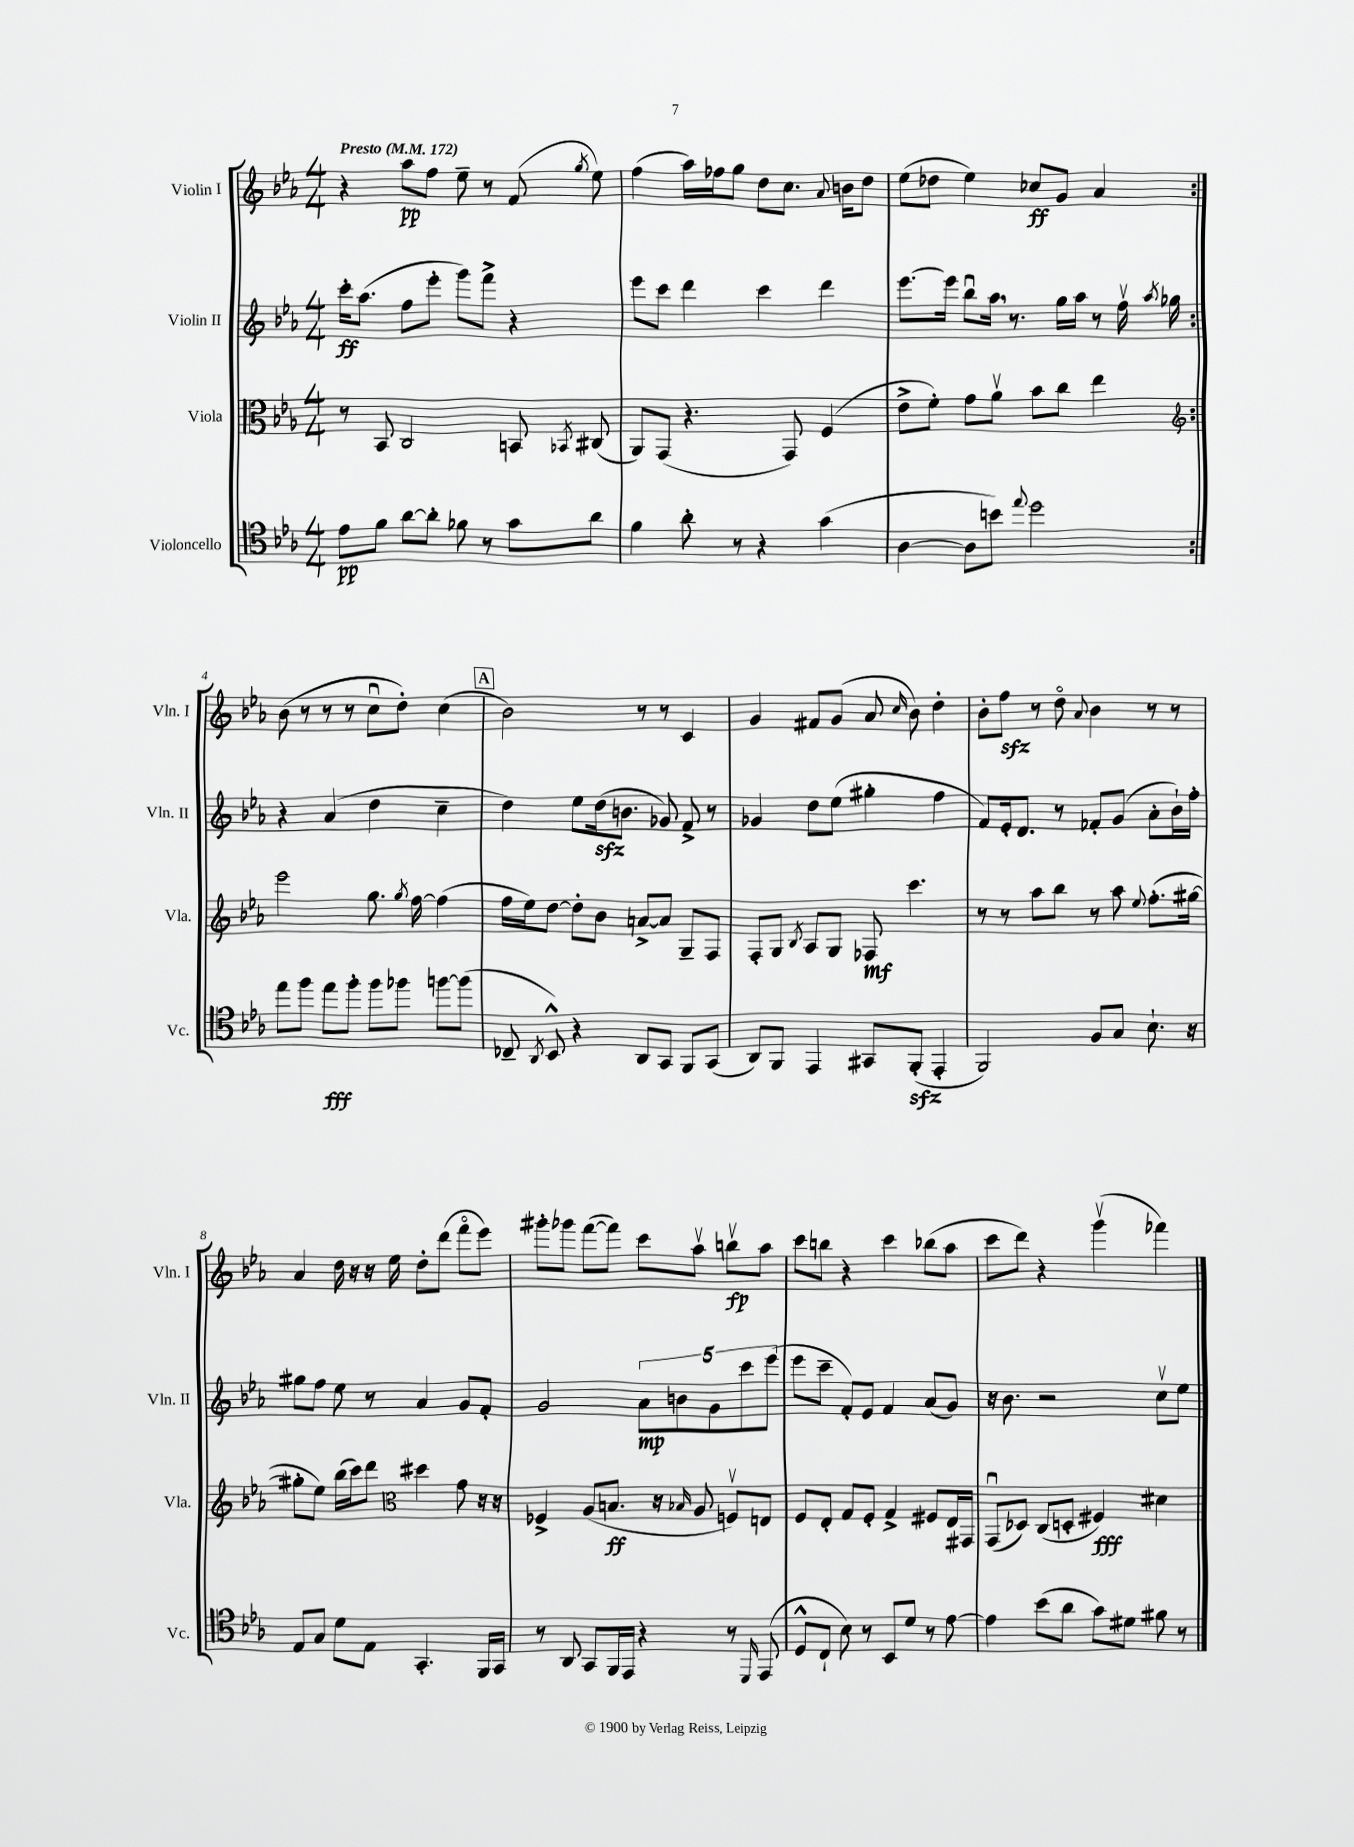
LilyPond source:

<<
\new StaffGroup <<
\new Staff = "s0" \with { instrumentName = "Violin I" shortInstrumentName = "Vln. I" } {
    \clef treble \key ees \major \numericTimeSignature \time 4/4 \tempo "Presto" 4 = 172
    \autoBeamOff \repeat volta 2 { r4 aes''8[\pp f''8] ees''8-- r8 f'8( \acciaccatura { g''8 } ees''8) |
    f''4( aes''16[) fes''16 g''8] d''8[ c''8.] \appoggiatura { aes'8 } b'16[ d''8] |
    ees''8[( des''8] ees''4) ces''8[\ff g'8] aes'4 | }
    bes'8( r8 r8 r8 c''8[\downbow d''8]-.) c''4( |
    \mark \markup { \box "A" } bes'2) r8 r8 c'4 |
    g'4 fis'8[ g'8]( aes'8 \grace { c''16 } bes'8) d''4-. |
    bes'8[-. f''8]\sfz r8 d''8\flageolet \appoggiatura { aes'8 } bes'4 r8 r8 |
    aes'4 d''16 r16 r16 ees''16 d''8[-. d'''8]( f'''8[\flageolet ees'''8]) |
    gis'''8[-. ges'''8] f'''8[~( f'''8]) c'''8[ aes''8]\upbow b''8[\upbow\fp aes''8] |
    c'''8[ b''8] r4 c'''4 bes''8[( aes''8] |
    c'''8[ d'''8]) r4 g'''4\upbow( fes'''4) \bar "|." |
}
\new Staff = "s1" \with { instrumentName = "Violin II" shortInstrumentName = "Vln. II" } {
    \clef treble \key ees \major \numericTimeSignature \time 4/4
    \autoBeamOff \repeat volta 2 { c'''16[-.\ff aes''8.]( f''8[ ees'''8]-. g'''8[) f'''8]-> r4 |
    ees'''8[ c'''8] d'''4 c'''4 d'''4 |
    ees'''8.[~ ees'''16] bes''8[\downbow aes''16] \breathe r8. g''16[ aes''16] r8 f''16\upbow \acciaccatura { aes''8 } ges''16 | }
    r4 aes'4( d''4 c''4-- |
    \mark \markup { \box "A" } d''4) ees''8[ d''16\sfz( b'8.] ges'8) f'8-> r8 |
    ges'4 d''8[ ees''8]( gis''4-. f''4 |
    f'8[) ees'16-. d'8.] r8 fes'8[-. g'8]( aes'8[-. bes'16-!) f''16]-. |
    gis''8[ f''8] ees''8 r8 aes'4 g'8[ f'8]-. |
    g'2 \tuplet 5/4 { aes'8[\mp b'8 g'8 c'''8 ees'''8]( } |
    ees'''8[ c'''8]-- f'8[-.) ees'8] f'4 aes'8[( g'8]) |
    r16 bes'8. r2 c''8[\upbow ees''8] \bar "|." |
}
\new Staff = "s2" \with { instrumentName = "Viola" shortInstrumentName = "Vla." } {
    \clef alto \key ees \major \numericTimeSignature \time 4/4
    \autoBeamOff \repeat volta 2 { r8 bes,8 c2 b,8 \acciaccatura { bes,8 } cis8( |
    aes,8[) g,8]( r4. g,8) f4( |
    ees'8[-> f'8]-.) g'8[ aes'8]\upbow bes'8[ c''8] ees''4 | }
    \clef treble ees'''2 g''8. \acciaccatura { g''8 } f''16~ f''4( |
    \mark \markup { \box "A" } f''16[ ees''16) d''8]~ d''8[-. bes'8] a'8[~-> a'8] g8[-- f8] |
    f8[-. g8] \acciaccatura { bes8 } aes8[ g8] fes8\mf c'''4. |
    r8 r8 aes''8[ bes''8] r8 aes''8 \appoggiatura { ees''8 } f''8.[-.( gis''16]~ |
    gis''8[-. ees''8]) bes''16[( c'''16) d'''8] \clef alto dis''4 g'8 r16 r16 |
    fes4-> aes8[( b8.]\ff r16 \grace { bes16 } aes8 f8[\upbow) e8] |
    f8[ ees8]-. g8[ f8]-. g4-> fis8[ ees16 gis,16] |
    g,8[\downbow( des8]) c8[( d8]-. fis4\fff) dis'4 \bar "|." |
}
\new Staff = "s3" \with { instrumentName = "Violoncello" shortInstrumentName = "Vc." } {
    \clef tenor \key ees \major \numericTimeSignature \time 4/4
    \autoBeamOff \repeat volta 2 { ees'8[\pp f'8] aes'8[~ aes'8]-. fes'8 r8 g'8[ aes'8] |
    f'4 aes'8-. r8 r4 g'4( |
    aes4~ aes8[ b'8]) \appoggiatura { ees''8 } d''2 | }
    ees''8[ f''8] ees''8[\fff f''8]-. f''8[ fes''8] f''8[~ f''8]( |
    \mark \markup { \box "A" } ces8-- \acciaccatura { aes,8 } bes,8-^) r4 aes,8[ g,8] f,8[ g,8]( |
    aes,8[) f,8] ees,4 gis,8[ f,8]-.\sfz( ees,4-. |
    f,2) f8[ g8] bes8.-! r16 |
    ees8[ g8] d'8[ ees8] g,4.-. f,16[ g,16] |
    r8 aes,8 g,8[ f,16 ees,16] r4 r8 \grace { d,16 } ees,8( |
    d8[-^ c8]-! bes8) r8 bes,8[ d'8] r8 ees'8~ |
    ees'4 bes'8[( aes'8] g'8[) dis'8] fis'8 r8 \bar "|." |
}
>>
>>
